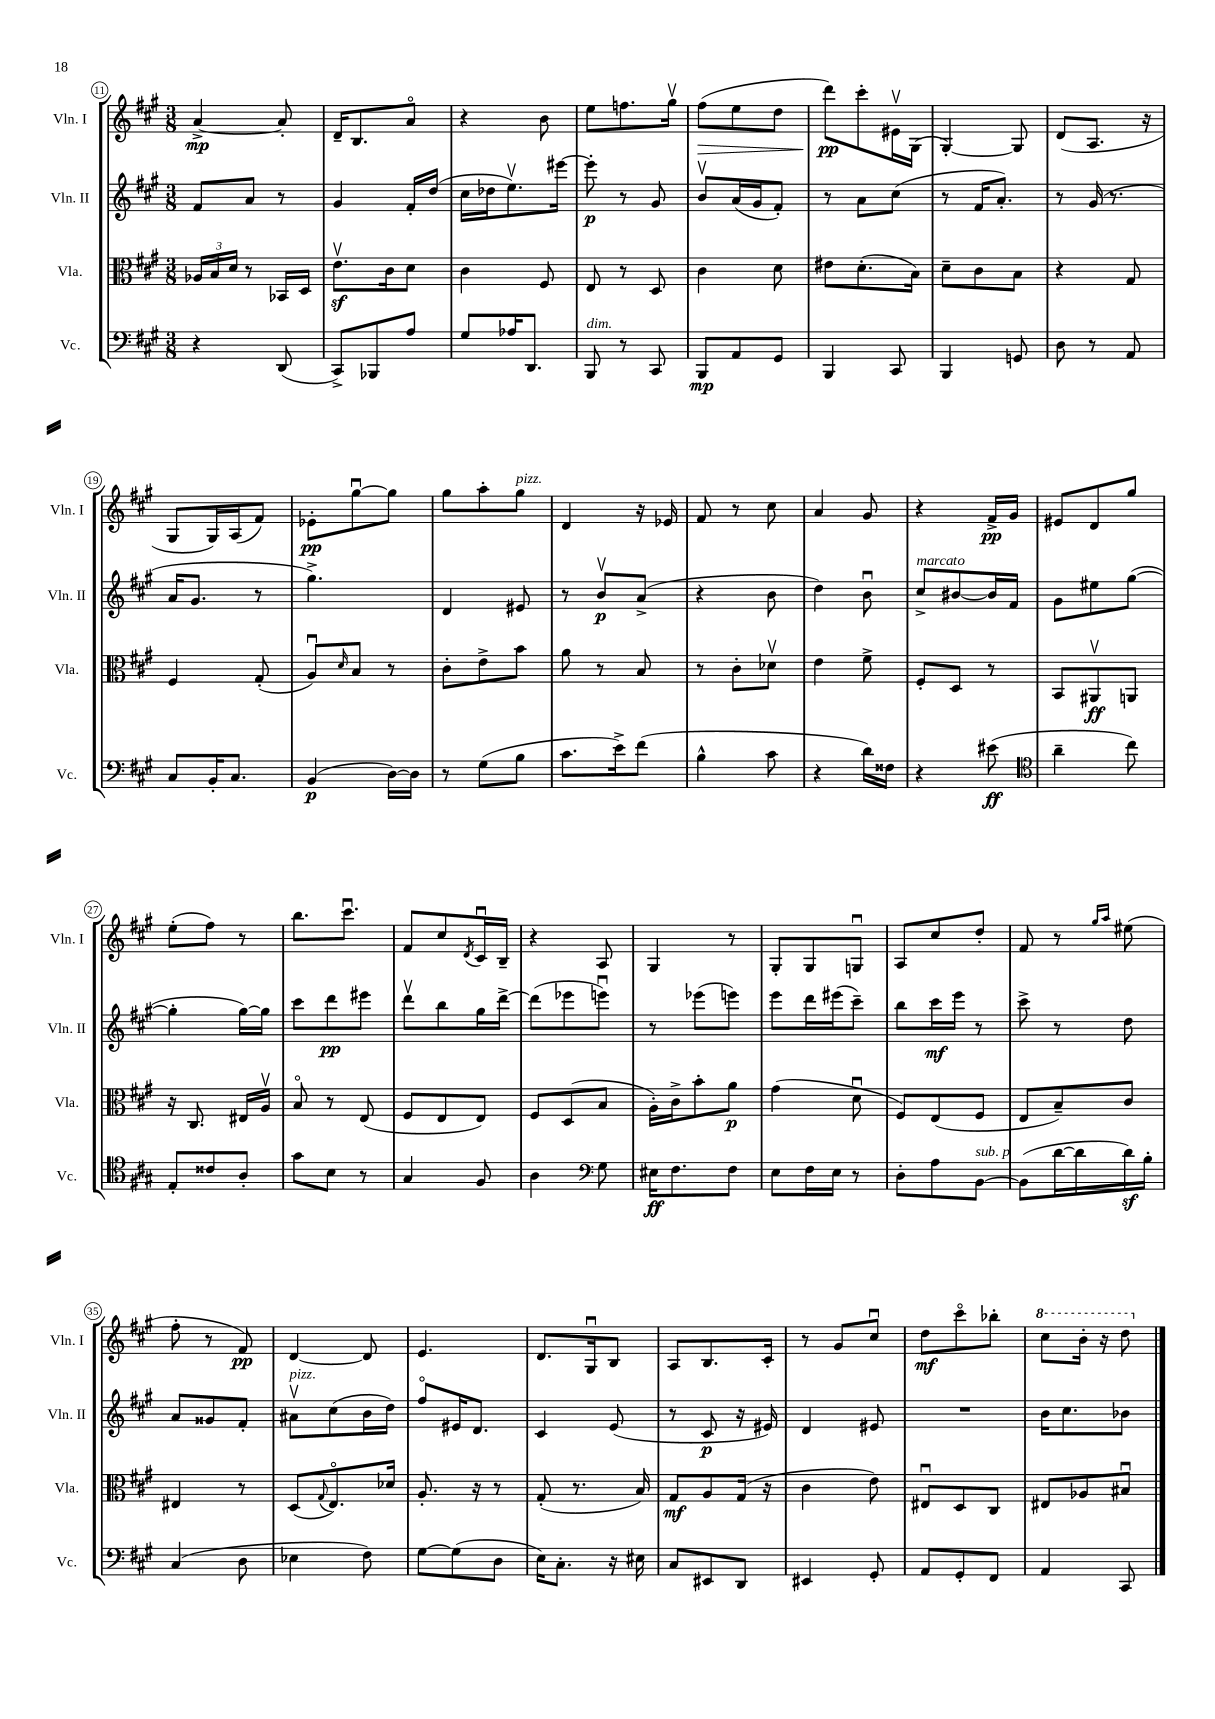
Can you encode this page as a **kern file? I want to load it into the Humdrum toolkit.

**kern	**kern	**kern	**kern
*staff4	*staff3	*staff2	*staff1
*clefF4	*clefC3	*clefG2	*clefG2
*k[f#c#g#]	*k[f#c#g#]	*k[f#c#g#]	*k[f#c#g#]
*M3/8	*M3/8	*M3/8	*M3/8
4r	24A-/LL	8f#/L	[4a^/
.	24B/	.	.
.	24d/JJ	.	.
.	8r	8a/J	.
(8DD/	16BB-/LL	8r	8a'/]
.	16D/JJ	.	.
=	=	=	=
8CC#^/L)	8.ev\L	4g#/	16d~/LK
.	.	.	8.B/
8BBB-/	.	.	.
.	16c#\k	.	.
8A/J	8d\J	16f#'/LL	8ao/J
.	.	(16dd/JJ	.
=	=	=	=
8G#/L	4c#\	16cc#\LL	4r
.	.	16dd-\J	.
16A-/K	.	8.eev\)	.
8.DD/J	.	.	.
.	8F#/	.	8b\
.	.	[16eee#\Jk	.
=	=	=	=
8BBB/	8E/	8eee#'\]	8ee\L
8r	8r	8r	8.ff\
8CC#/	8D/	8g#/	.
.	.	.	16gg#v\Jk
=	=	=	=
8BBB/L	4c#\	8bv/L	(8ff#\L
8AA/	.	(16a/L	8ee\
.	.	16g#/J	.
8GG#/J	8d\	8f#'/J)	8dd\J
=	=	=	=
4BBB/	8e#\L	8r	8ddd\L)
.	(8.d'\	8a\L	8ccc#'\
8CC#/	.	(8cc#\J	16e#v\L
.	16B\Jk)	.	(16G#\JJ
=	=	=	=
4BBB/	8d~\L	8r	[4G#'/)
.	8c#\	16f#/LK	.
.	.	8.a'/J)	.
8GG/	8B\J	.	8G#/]
=	=	=	=
8D\	4r	8r	(8d/L
8r	.	(16g#/	8.A/J
.	.	8.r	.
8AA/	8G#/	.	.
.	.	.	16r
=	=	=	=
8C#/L	4F#/	16a/LK	8G#/L
.	.	8.g#/J	.
16BB'/K	.	.	16G#/L)
8.C#/J	.	.	(16A/J
.	(8G#'/	8r	8f#/J)
=	=	=	=
(4BB/	8Au/L)	4.gg#^\)	8e-'\L
.	16qqd/	.	.
.	8B/J	.	[8gg#u\
[16D\LL)	8r	.	8gg#\]J
16D\]JJ	.	.	.
=	=	=	=
8r	8c#'\L	4d/	8gg#\L
(8G#\L	8e^\	.	8aa'\
8B\J	8b\J	8e#/	8gg#\J
=	=	=	=
8.c#\L	8a\	8r	4d/
.	8r	8bv/L	.
16e^\k)	.	.	.
(8f#\J	8B/	(8a^/J	16r
.	.	.	16e-/
=	=	=	=
4B^^\	8r	4r	8f#/
.	8c#'\L	.	8r
8c#\	8d-v\J	8b\	8cc#\
=	=	=	=
4r	4e\	4dd\)	4a/
16d\LL)	8f#^\	8bu\	8g#/
16F##\JJ	.	.	.
=	=	=	=
4r	8F#'/L	8cc#^/L	4r
.	8D/J	[8b#/	.
(8e#\	8r	16b#/]L	16f#^/LL
.	.	16f#/JJ	16g#/JJ
=	=	=	=
*clefC4	*	*	*
4a~\	8BB/L	8g#\L	8e#/L
.	8AA#v/	8ee#\	8d/
8cc#\)	8AA/J	([8gg#\J	8gg#/J
=	=	=	=
8E'/L	16r	4gg#'\]	(8ee'\L
.	8.C#/	.	.
8c##/	.	.	8ff#\J)
8A'/J	16E#/LL	[16gg#\LL)	8r
.	16Av/JJ	16gg#\]JJ	.
=	=	=	=
8g#\L	8Bo/	8ccc#\L	8.bb\L
8B\J	8r	8ddd\	.
.	.	.	8.ccc#u\J
8r	(8E/	8eee#\J	.
=	=	=	=
4G#/	8F#/L	8dddv\L	8f#/L
.	8E/	8bb\	8cc#/
.	.	.	8qd/
8F#/	8E/J)	16gg#\L	16c#u/L
.	.	[16ddd^\JJ	16B~/JJ
=	=	=	=
4A\	8F#/L	(8ddd\]L	4r
.	(8D/	8eee-\	.
*clefF4	*	*	*
8G#\	8B/J	8eeeu\J)	8A/
=	=	=	=
16E#\LK	16A'\LL)	8r	4G#/
8.F#\	16c#^\J	.	.
.	8b'\	(8eee-\L	.
8F#\J	8a\J	8eee\J)	8r
=	=	=	=
8E\L	(4g#\	8eee\L	8G#'/L
16F#\L	.	16ddd\L	8G#/
16E\JJ	.	(16eee#\J	.
8r	8du\	8ccc#~\J)	8Gu/J
=	=	=	=
8D'\L	8F#/L)	8bb\L	8A/L
8A\	(8E/	16ccc#\L	8cc#/
.	.	16eee\JJ	.
[8BB\J	8F#/J	8r	8dd'/J
=	=	=	=
(8BB\]L	8E/L	8ccc#^\	8f#/
[16d\L	8B~/)	8r	8r
16d\]	.	.	.
.	.	.	16qqgg#/LL
.	.	.	16qqaa/JJ
16d\)	8c#/J	8dd\	(8ee#\
16B'\JJ	.	.	.
=	=	=	=
(4C#/	4E#/	8a/L	8ff#'\
.	.	8g##/	8r
8D\	8r	8f#'/J	8f#/)
=	=	=	=
4E-\	(8D/L	8a#v\L	[4d/
.	8qqG#/	.	.
.	8.Eo/)	(8cc#\	.
8F#\)	.	16b\L	8d/]
.	16d-/Jk	16dd\JJ)	.
=	=	=	=
[8G#\L	8.A'/	8ff#o/L	4.e/
(8G#\]	.	16e#/K	.
.	16r	8.d/J	.
8D\J	8r	.	.
=	=	=	=
16E\LK)	(8G#'/	4c#/	8.d/L
8.C#'\J	.	.	.
.	8.r	.	.
.	.	.	16G#u/k
16r	.	(8e/	8B/J
16E#\	16B/)	.	.
=	=	=	=
8C#/L	8G#/L	8r	8A/L
8EE#/	8A/	8c#/	8.B/
8DD/J	(16G#/Jk	16r	.
.	16r	16e#/)	16c#'/Jk
=	=	=	=
4EE#/	4c#\	4d/	8r
.	.	.	8g#/L
8GG#'/	8e\)	8e#/	8cc#u/J
=	=	=	=
8AA/L	8E#u/L	4.r	8dd\L
8GG#'/	8D/	.	8ccc#o\
8FF#/J	8C#/J	.	8bb-'\J
=	=	=	=
4AA/	8E#/L	16b\LK	8ccc#\L
.	.	8.cc#\	.
.	8A-/	.	16bb'\Jk
.	.	.	16r
8CC#/	8B#u/J	8b-\J	8ddd\
==	==	==	==
*-	*-	*-	*-
